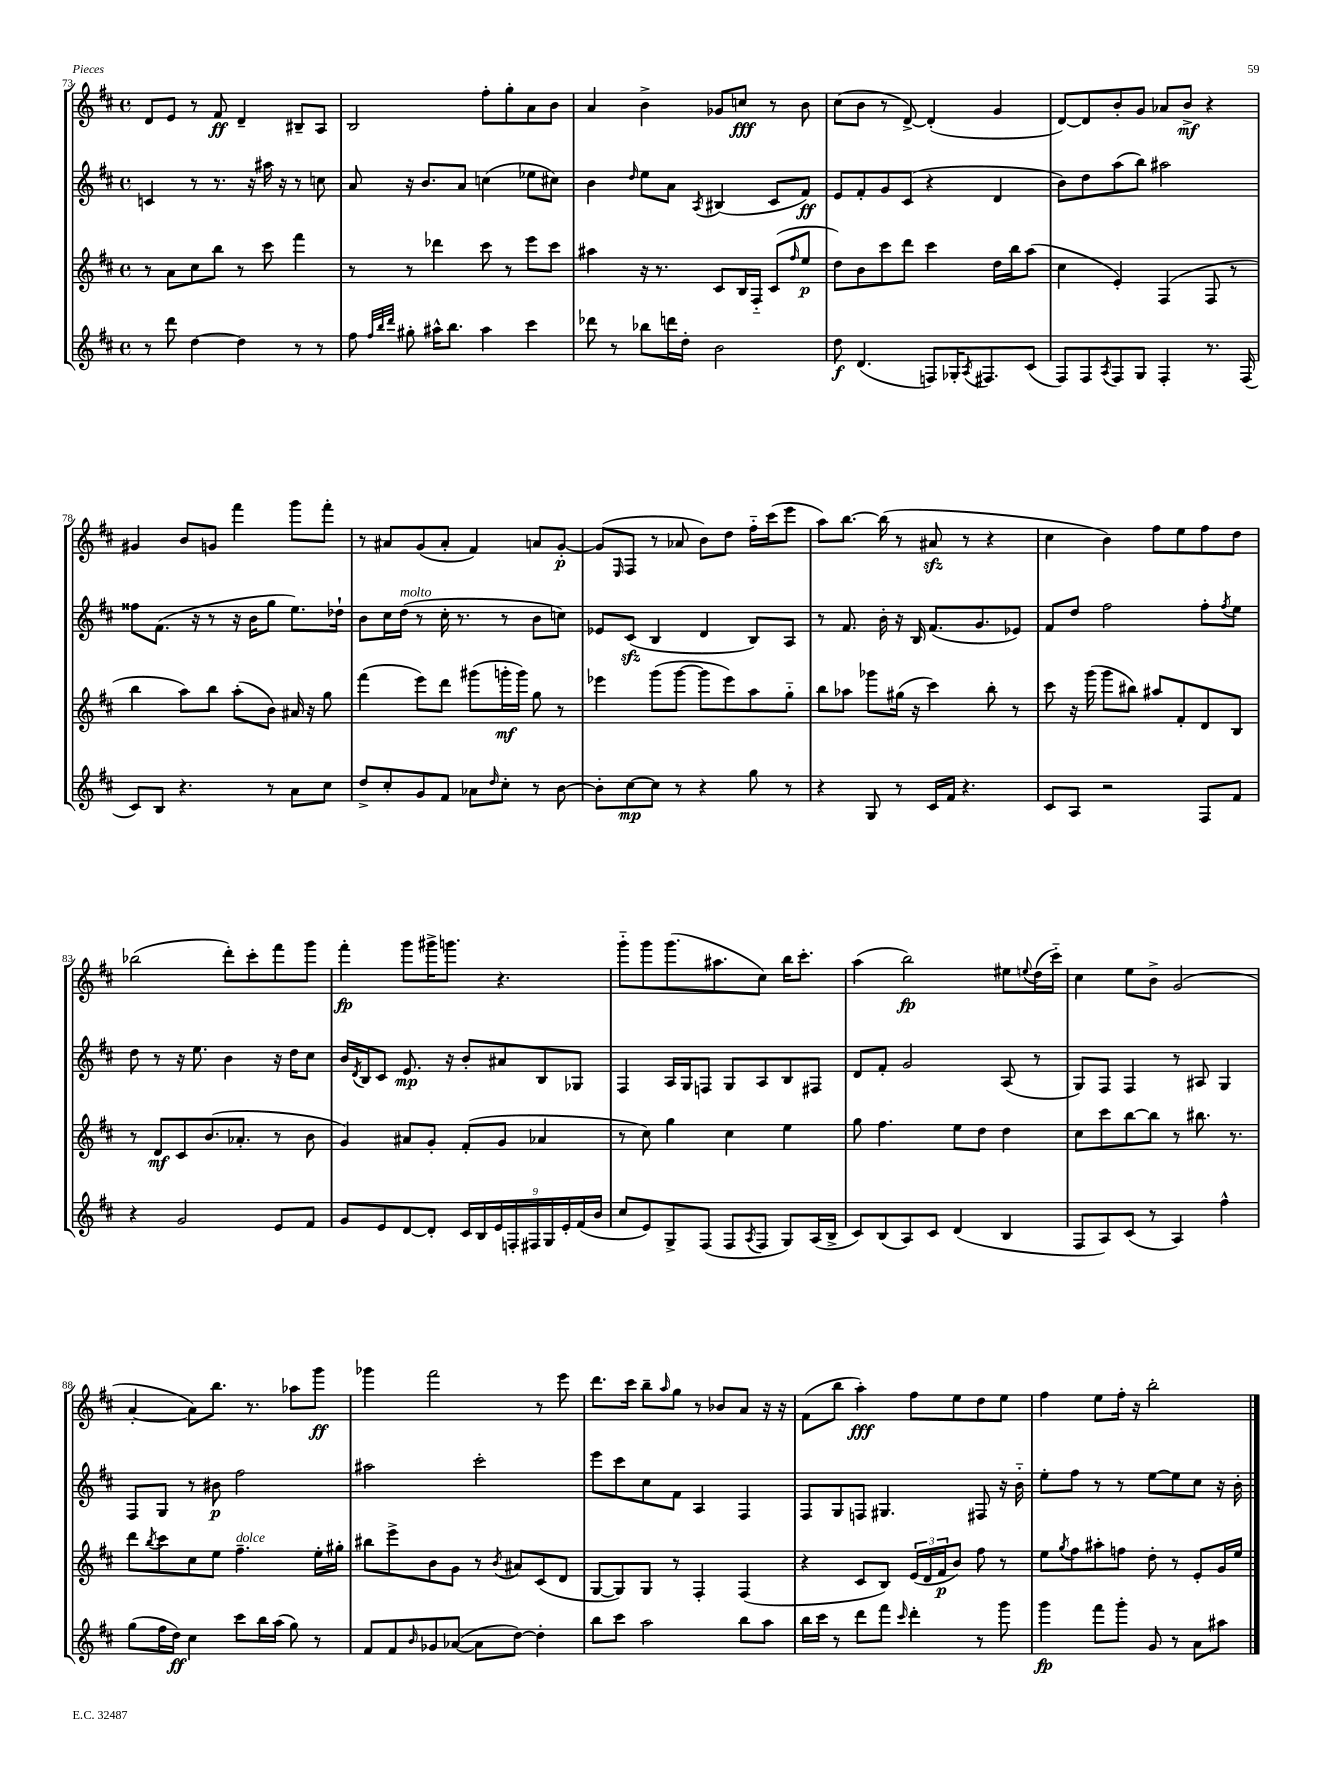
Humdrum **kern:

**kern	**kern	**kern	**kern
*staff4	*staff3	*staff2	*staff1
*clefG2	*clefG2	*clefG2	*clefG2
*k[f#c#]	*k[f#c#]	*k[f#c#]	*k[f#c#]
*M4/4	*M4/4	*M4/4	*M4/4
*met(c)	*met(c)	*met(c)	*met(c)
8r	8r	4c/	8d/L
8ddd\	8a\L	.	8e/J
[4dd\	8cc#\	8r	8r
.	8bb\J	8.r	8f#/
4dd\]	8r	.	4d~/
.	.	16r	.
.	8ccc#\	16aa#\	.
.	.	16r	.
8r	4fff#\	8r	8B#~/L
8r	.	8cc\	8A/J
=	=	=	=
8ff#\	8r	8a/	2B/
32qqff#/LLL	.	.	.
32qqbb/	.	.	.
32qqddd/JJJ	.	.	.
8gg#'\	8r	16r	.
.	.	8.b/L	.
16aa#^^\LK	4ddd-\	.	.
8.bb\J	.	.	.
.	.	8a/J	.
4aa#\	8ccc#\	(4cc\	8ff#'\L
.	8r	.	8gg'\
4ccc#\	8eee\L	8ee-\L	8a\
.	8ccc#\J	8cc#\J)	8b\J
=	=	=	=
8ddd-\	4aa#\	4b\	4a/
8r	.	.	.
.	.	16qqdd/	.
8bb-\L	16r	8ee\L	4b^\
.	8.r	.	.
16ddd\L	.	8a\J	.
16dd'\JJ	.	.	.
.	.	8qA/	.
2b\	8c#/L	(4B#/	8g-/L
.	16B/L	.	8cc/J
.	16F#'~/JJ	.	.
.	(8c#/L	8c#/L	8r
.	16qqff#/	.	.
.	8ee/J	8f#/J)	8b\
=	=	=	=
8dd\	8dd\L)	8e/L	(8cc#\L
(4.d/	8b\	8f#'/	8b\J
.	8ccc#\	8g/	8r
.	8ddd\J	(8c#/J	[8d^/)
8F/L)	4ccc#\	4r	(4d'/]
16G-'/K	.	.	.
8qA/	.	.	.
8.F#/	.	.	.
.	16dd\LL	4d/	4g/
.	16bb\J	.	.
(8c#/J	(8aa\J	.	.
=	=	=	=
8F#/L)	4cc#\	8b\L)	[8d/L)
8F#/	.	8dd\	8d/]
8qA/	.	.	.
8F#/	4e'/)	(8aa\	8b'/
8G/J	.	8bb\J)	8g/J
4F#'/	(4F#/	2aa#\	8a-/L
.	.	.	8b^/J
8.r	8F#/	.	4r
.	8r	.	.
(16F#/	.	.	.
=	=	=	=
8c#/L)	4bb\	8ff##\L	4g#/
8B/J	.	(8.f#\J	.
4.r	8aa\L)	.	8b/L
.	.	16r	.
.	8bb\J	8r	8g/J
.	(8aa'\L	16r	4fff#\
.	.	16b\LK	.
8r	8b\J)	8gg\J	.
8a\L	16a#/	8.ee\L)	8ggg\L
.	16r	.	.
8cc#\J	8gg\	.	8fff#'\J
.	.	16dd-`\Jk	.
=	=	=	=
8dd^/L	(4fff#\	8b\L	8r
8cc#'/	.	16cc#\L	8a#/L
.	.	(16dd\JJ	.
8g/	8eee\L)	8r	(8g/
8f#/J	8ddd\J	16cc#'\	8a#'/J
.	.	8.r	.
8a-\L	(8ggg#\L	.	4f#/)
16qqdd/	.	.	.
8cc#'\J	16ggg'\L	8r	.
.	16ggg\JJ)	.	.
8r	8gg\	8b\L	8a/L
[8b\	8r	8cc\J)	[8g'/J
=	=	=	=
8b'\]L	4eee-\	8e-/L	(8g/]L
.	.	.	16qqE/
[8cc#\	.	(8c#/J	8F#/J
8cc#\]J	(8ggg\L	4B/	8r
8r	[8ggg\J	.	8a-/
4r	8ggg\]L	4d/	8b\L)
.	8eee-\)	.	8dd\J
8gg\	8aa\	8B/L)	16ff#'~\LL
.	.	.	(16ccc#\J
8r	8gg'~\J	8A/J	8eee\J
=	=	=	=
4r	8bb\L	8r	8aa\L)
.	8aa-\J	8.f#/	[8.bb\J
8G/	8ggg-\L	.	.
.	.	16b'\	(16bb\]
8r	(16gg#\Jk	16r	8r
.	16r	16B/	.
16c#/LL	4ccc#\)	(8.f#/L	8a#/
16f#/JJ	.	.	.
4.r	.	.	8r
.	.	8.g/	.
.	8bb'\	.	4r
.	8r	8e-/J)	.
=	=	=	=
8c#/L	8ccc#\	8f#/L	4cc#\
8A/J	16r	8dd/J	.
.	(16ggg\	.	.
2r	8ggg\L	2ff#\	4b\)
.	8bb#\J)	.	.
.	8aa#/L	.	8ff#\L
.	8f#'/	.	8ee\
8F#/L	8d/	8ff#'\L	8ff#\
.	.	8qff#/	.
8f#/J	8B/J	8ee\J	8dd\J
=	=	=	=
4r	8r	8dd\	(2bb-\
.	8d/L	8r	.
2g/	8c#/	16r	.
.	.	8.ee\	.
.	(8.b/	.	.
.	.	4b\	8ddd'\L)
.	8.a-'/J	.	.
.	.	.	8ccc#'\
8e/L	8r	16r	8fff#\
.	.	16dd\LK	.
8f#/J	8b\	8cc#\J	8ggg\J
=	=	=	=
8g/L	4g/)	16b/LL	4fff#'\
.	.	8qd/	.
.	.	16B/J	.
8e/	.	8c#/J	.
[8d/	8a#/L	8.e/	8ggg\L
8d'/]J	8g'/J	.	16ggg#^\K
.	.	16r	8.ggg\J
18c#/LL	(8f#'/L	8b'/L	.
18B/	.	.	.
18e/	.	.	.
.	8g/J	8a#/	4.r
18F'/	.	.	.
18F#/	.	.	.
.	4a-/	8B/	.
18G/	.	.	.
18e'/	.	.	.
.	.	8G-/J	.
(18f#/	.	.	.
18b/JJ	.	.	.
=	=	=	=
8cc#/L	8r	4F#/	8ggg'~\L
8e/)	8cc#\)	.	8ggg\
8G^/	4gg\	16A/LL	(8.ggg\
.	.	16G/J	.
(8F#/J	.	8F/J	.
.	.	.	8.aa#\
8F#/L	4cc#\	8G/L	.
8qA/	.	.	.
8F#/J	.	8A/	8cc#\J)
8G/L)	4ee\	8B/	16bb\LK
.	.	.	8.ccc#'\J
(16A/L	.	8F#/J	.
16B^/JJ	.	.	.
=	=	=	=
8c#/L)	8gg\	8d/L	(4aa\
(8B/	4.ff#\	8f#'/J	.
8A/)	.	2g/	2bb\)
8c#/J	.	.	.
(4d/	8ee\L	.	.
.	8dd\J	.	.
4B/	4dd\	(8A/	8ee#\L
.	.	.	8qqee/
.	.	8r	(16dd\L
.	.	.	16ccc#'~\JJ)
=	=	=	=
8F#/L	8cc#\L	8G/L)	4cc#\
8A/)	8ccc#\	8F#/J	.
(8c#/J	[8bb\	4F#/	8ee\L
8r	8bb\]J	.	8b^\J
4A/)	8r	8r	(2g/
.	8.bb#\	8A#/	.
4ff#^^\	.	4G/	.
.	8.r	.	.
=	=	=	=
(8gg\L	8ddd\L	8F#/L	[4a'/
.	8qbb/	.	.
16ff#\L	8ccc#\	8G/J	.
16dd\JJ)	.	.	.
4cc#\	8cc#\	8r	8a\]L)
.	8ee\J	8b#\	8.bb\J
8ccc#\L	4.ff#~\	2ff#\	.
.	.	.	8.r
16bb\L	.	.	.
(16aa\JJ	.	.	.
8gg\)	.	.	8aa-\L
8r	16ee'\LL	.	8ggg\J
.	16gg#'\JJ	.	.
=	=	=	=
8f#/L	8bb#\L	2aa#\	4ggg-\
8f#/	8eee^\	.	.
16qqb/	.	.	.
8g-/	8b\	.	2fff#\
([8a-/J	8g\J	.	.
8a-\]L	8r	2ccc#'\	.
.	8qb/	.	.
[8dd\J)	8a#/L	.	.
4dd'\]	(8c#/	.	8r
.	8d/J	.	8eee\
=	=	=	=
8bb\L	[8G/L	8eee\L	8.ddd\L
8ccc#\J	8G/])	8ccc#\	.
.	.	.	16ccc#\Jk
2aa\	8G/J	8cc#\	8bb~\L
.	.	.	16qqaa/
.	8r	8f#\J	8gg\J
.	4F#'/	4A/	8r
.	.	.	8b-/L
8bb\L	(4F#/	4F#/	8a/J
8aa\J	.	.	16r
.	.	.	16r
=	=	=	=
16bb\LL	4r	8F#/L	(8f#\L
16ccc#\JJ	.	.	.
8r	.	8G/	8bb\J
8ddd\L	8c#/L	8F/J	4aa'\)
8fff#\J	8B/J)	4.G#/	.
16qqccc#/	.	.	.
4ddd'\	(24e/LL	.	8ff#\L
.	24d/	.	.
.	24f#/J	.	.
.	8b/J)	.	8ee\
8r	8ff#\	8F#/	8dd\
8ggg\	8r	16r	8ee\J
.	.	16b'~\	.
=	=	=	=
4ggg\	8ee\L	8ee'\L	4ff#\
.	8qgg/	.	.
.	8ff#\	8ff#\J	.
8fff#\L	8aa#'\	8r	8ee\L
8ggg'\J	8ff\J	8r	16ff#'\Jk
.	.	.	16r
8g/	8dd'\	[8ee\L	2bb'\
8r	8r	8ee\]	.
8a\L	8e'/L	8cc#\J	.
8aa#\J	16g/L	16r	.
.	16ee/JJ	16b'\	.
==	==	==	==
*-	*-	*-	*-
